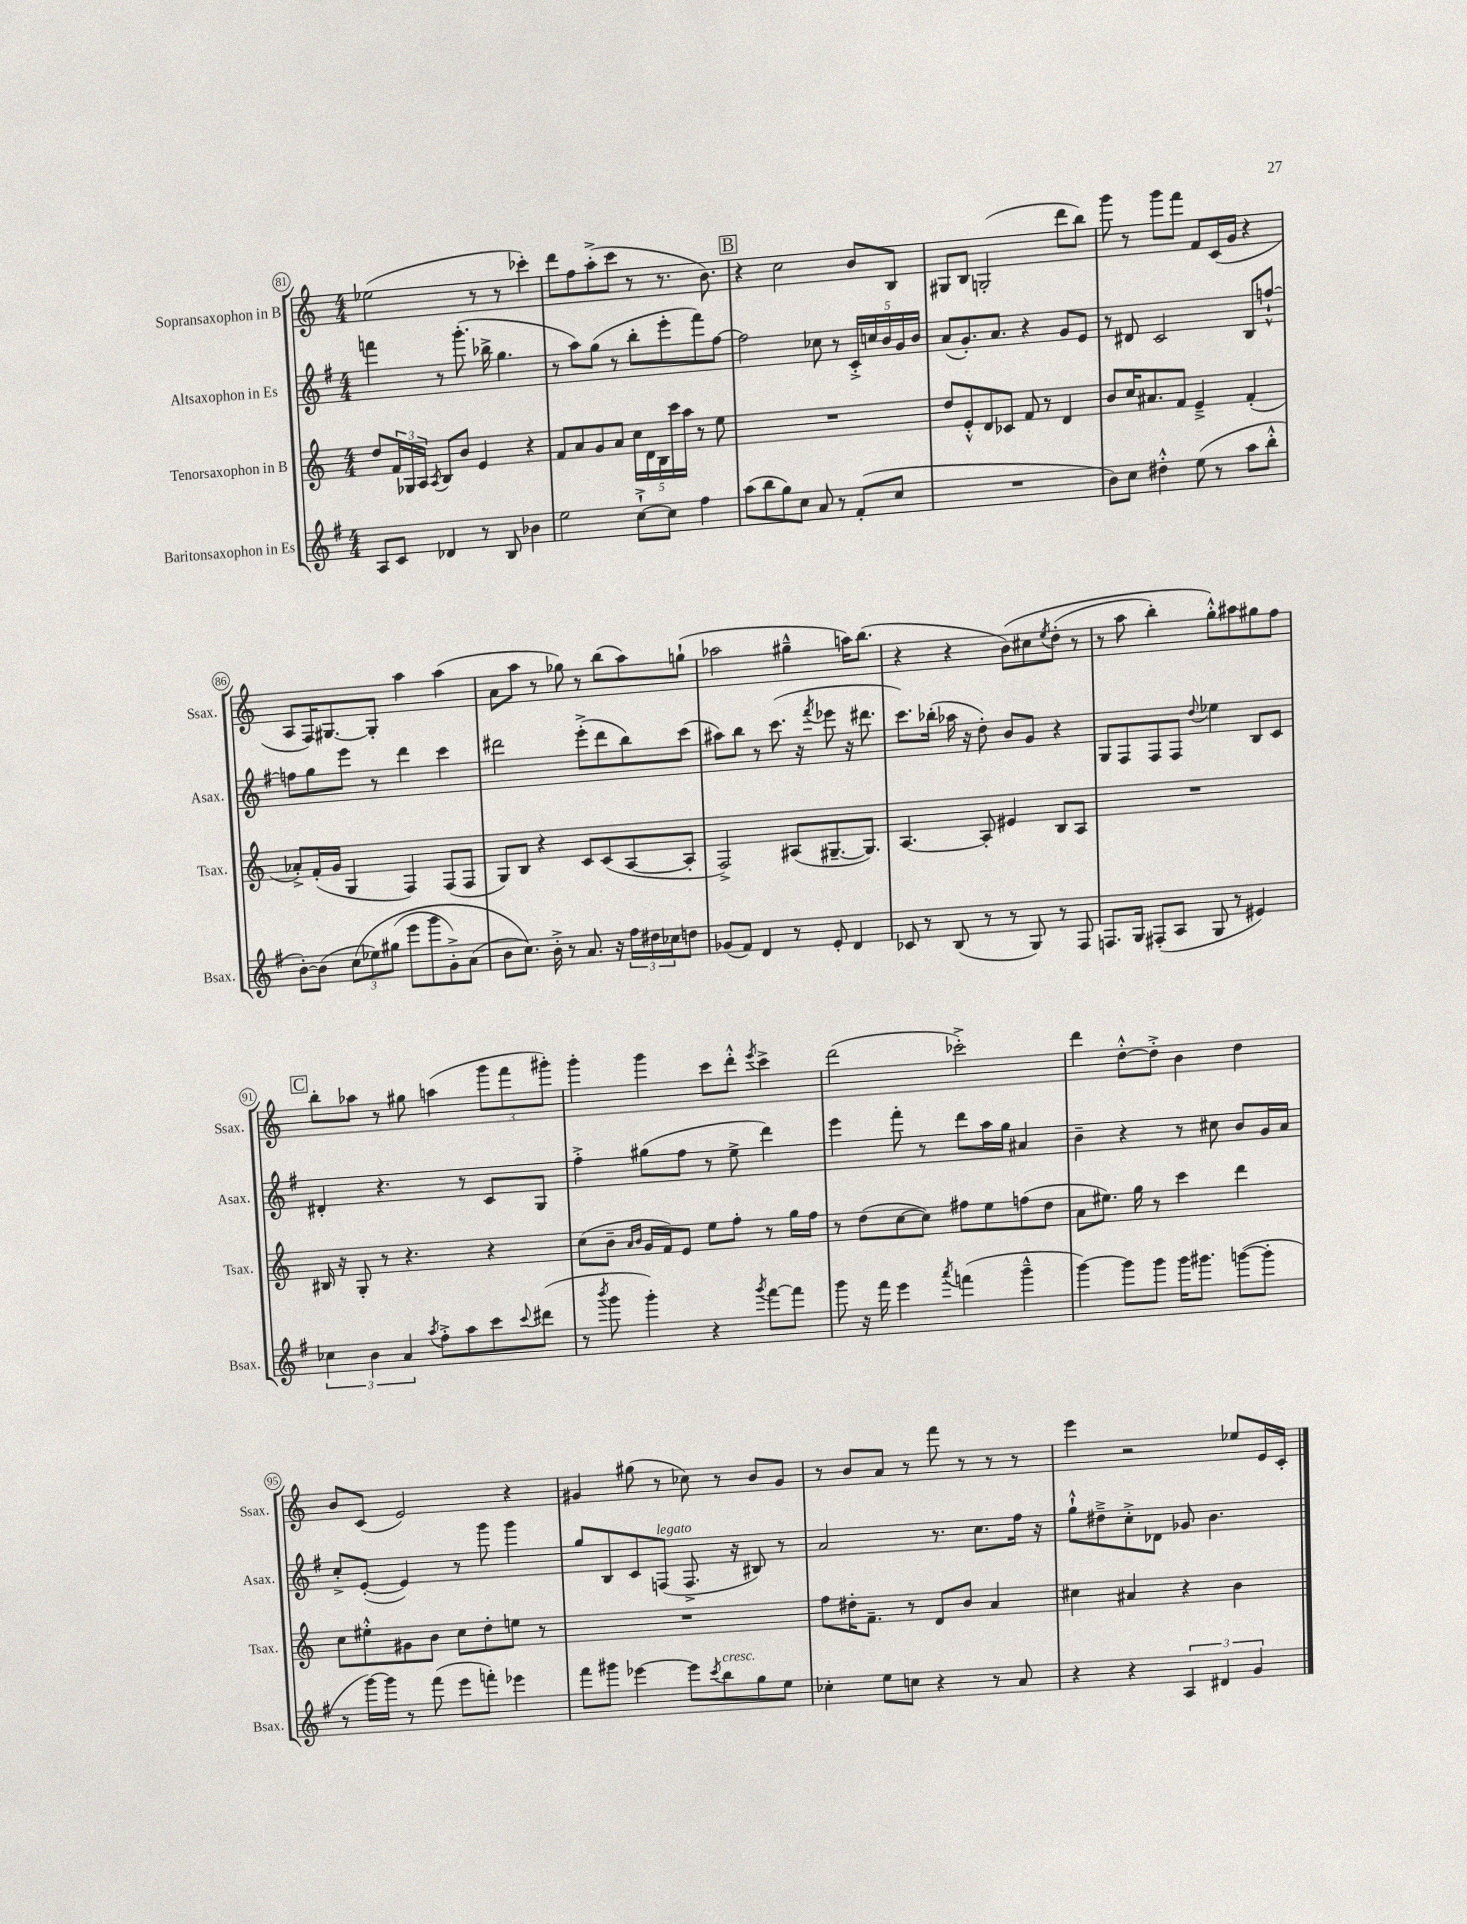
<<
\new StaffGroup <<
\new Staff = "s0" \with { instrumentName = "Sopransaxophon in B" shortInstrumentName = "Ssax." } {
    \clef treble \key c \major \numericTimeSignature \time 4/4
    ees''2( r8 r8 ces'''4-.) |
    d'''8 f''8 a''8-.->( c'''8 r8 r8. b'8.) |
    \mark \markup { \box "B" } r4 c''2 b'8 b8 |
    gis8 b8 g2-.( d'''8 b''8) |
    g'''8 r8 g'''8 f'''8 f'8 c'16( g'16 r4 |
    a8 f16) gis8.~ gis8-. a''4 a''4( |
    a'8 a''8 r8 ges''8) r8 b''8( a''8) g''8-!( |
    aes''2 gis''4---^ a''16) b''8.( |
    r4 r4 b'8)\( cis''8 \acciaccatura { e''8 } d''8-.( r8 |
    r8 a''8 b''4-.) g''8-.-^\) ais''8 gis''8 f''8 |
    \mark \markup { \box "C" } b''8-. aes''8 r8 gis''8 a''4( \tuplet 3/2 { g'''8 f'''8 gis'''8-.) } |
    g'''4-. g'''4 c'''8 d'''8-.-^ \acciaccatura { e'''8 } c'''4-> |
    d'''2( ces'''2-.->) |
    d'''4 d''8~-.-^ d''8-.-> b'4 d''4 |
    b'8 c'8( e'2) r4 |
    gis'4 gis''8( r8 ces''8) r8 b'8 gis'8 |
    r8 b'8 a'8 r8 f'''8 r8 r8 r8 |
    e'''4 r2 ees''8 e'16 c'16-. \bar "|." |
}
\new Staff = "s1" \with { instrumentName = "Altsaxophon in Es" shortInstrumentName = "Asax." } {
    \clef treble \key g \major \numericTimeSignature \time 4/4
    f'''4 r8 g'''8.-.( bes''16-> g''4. |
    r8 a''8) g''8( r8 b''8-. e'''8-. fis'''8) fis''8~ |
    \mark \markup { \box "B" } fis''2 ces''8 r8 \tuplet 5/4 { c'16-.-> c''16 b'16 g'16 b'16 } |
    a'8( g'8.-.) a'8. r4 g'8 e'8 |
    r8 dis'8 c'2 b8 f''8~-!-^ |
    f''8 g''8 e'''8 r8 d'''4 c'''4 |
    dis'''2 e'''8-.->( dis'''8 b''8) c'''8( |
    ais''8) b''8 r8 c'''8.( r16 \acciaccatura { fis'''8 } ees'''8 r16 dis'''8. |
    c'''8.) bes''16-.( aes''16 r16 d''8-.) b'8 g'8 r4 |
    g8 fis8 fis8 fis8 \appoggiatura { d''8 } ees''4 b8 c'8 |
    \mark \markup { \box "C" } dis'4-. r4. r8 c'8 g8 |
    fis''4-.-> gis''8( fis''8 r8 e''8-> d'''4) |
    e'''4 fis'''8-. r8 d'''8 a''16 g''16 ais'4 |
    b'4-- r4 r8 cis''8 b'8 g'16 a'16 |
    c''8-.-> e'8~-.( e'4) r8 g'''8 g'''4 |
    g''8 b8 c'8 f8^\markup { \italic "legato" }( f8.-> r16 bis8) r8 |
    a'2 r8. c''8. fis''16 r16 |
    g''8-!-^ dis''8---> c''8-.-> des'8 ges'8 b'4. \bar "|." |
}
\new Staff = "s2" \with { instrumentName = "Tenorsaxophon in B" shortInstrumentName = "Tsax." } {
    \clef treble \key c \major \numericTimeSignature \time 4/4
    d''8 \tuplet 3/2 { f'16 ges16 a16 } \acciaccatura { a8 } b8 b'8 e'4 r4 |
    f'8 a'8 g'8 a'8 \tuplet 5/4 { c''16 d'16 b16 c'''16 a''16 } r8 e''8 |
    \mark \markup { \box "B" } R1 |
    d''8 e'8-.-^ d'8 ces'8 f'8 r8 d'4 |
    b'8 c''16 ais'8. f'8 e'4---> f'4-.( |
    aes'8-.->) f'16-.( g'16 g4 f4) f8( f8 |
    g8) b8 r4 c'8 c'8( a8~ a8-. |
    f2->) ais8( gis8.~-- gis8.) |
    a4.~ a8-. eis'4 b8 a8 |
    R1 |
    \mark \markup { \box "C" } bis16 r16 g8-. r8 r4. r4 |
    c''8( b'8-- \grace { a'16 b'16 } g'16 f'16) e'8 e''8 f''8-. r8 g''16 f''16 |
    r8 d''8( c''8~ c''8) fis''8 e''8 f''8( d''8 |
    a'8 eis''8.) g''16 r8 c'''4 d'''4 |
    c''8 eis''8-.-^ gis'8 b'8 c''8 d''8-. e''8 r8 |
    R1 |
    f''8 dis''16-. f'8.-- r8 d'8 b'8 a'4 |
    cis''4 ais'4 r4 b'4 \bar "|." |
}
\new Staff = "s3" \with { instrumentName = "Baritonsaxophon in Es" shortInstrumentName = "Bsax." } {
    \clef treble \key g \major \numericTimeSignature \time 4/4
    a8 c'8 des'4 r8 b8 bes'4 |
    e''2 c''8~-!-> c''8 fis''4 |
    \mark \markup { \box "B" } a''8( b''8 g''8) c''8 a'8 r8 fis'8-.( c''8 |
    R1 |
    b'8) c''8 dis''4-.-^ e''8( r8 a''8 b''8-.-^ |
    b'8~-.) b'8( \tuplet 3/2 { c''8\( ees''8) gis''8( } e'''8 g'''8 g'8-.->) a'8( |
    b'8 c''8.)\) b'16-.-> r8 a'8. r16 \tuplet 3/2 { fis''16 dis''16 ces''16 } d''8 |
    ges'8( fis'8) d'4 r8 e'8-. d'4 |
    ces'8 r8 b8( r8 r8 g8) r8 fis8 |
    f8. g16 fis8-.( a8 g8 r8 eis'4) |
    \mark \markup { \box "C" } \tuplet 3/2 { ces''4 b'4 a'4 } \acciaccatura { a''8 } fis''8-.-> a''8 c'''8 \appoggiatura { c'''8 } dis'''8( |
    r8 \acciaccatura { b'''8 } g'''8 g'''4-.) r4 \acciaccatura { g'''8 } fis'''8~ fis'''8 |
    g'''8 r16 fis'''16 e'''4 \acciaccatura { a'''8 } f'''4( g'''4---^ |
    g'''4~) g'''8 g'''8 g'''16 gis'''8. g'''8~( g'''8-. |
    r8 g'''16~) g'''16 r8 fis'''8( e'''8 f'''8-.) ees'''4 |
    fis'''8 gis'''8 ees'''4~ ees'''8 \acciaccatura { c'''8 } b''8^\markup { \italic "cresc." } g''8 e''8 |
    ces''4-. e''8 c''8 r4 r8 a'8 |
    r4 r4 \tuplet 3/2 { a4 dis'4 g'4 } \bar "|." |
}
>>
>>
\layout { \context { \Score currentBarNumber = #81 \override BarNumber.stencil = #(make-stencil-circler 0.1 0.3 ly:text-interface::print) } }
